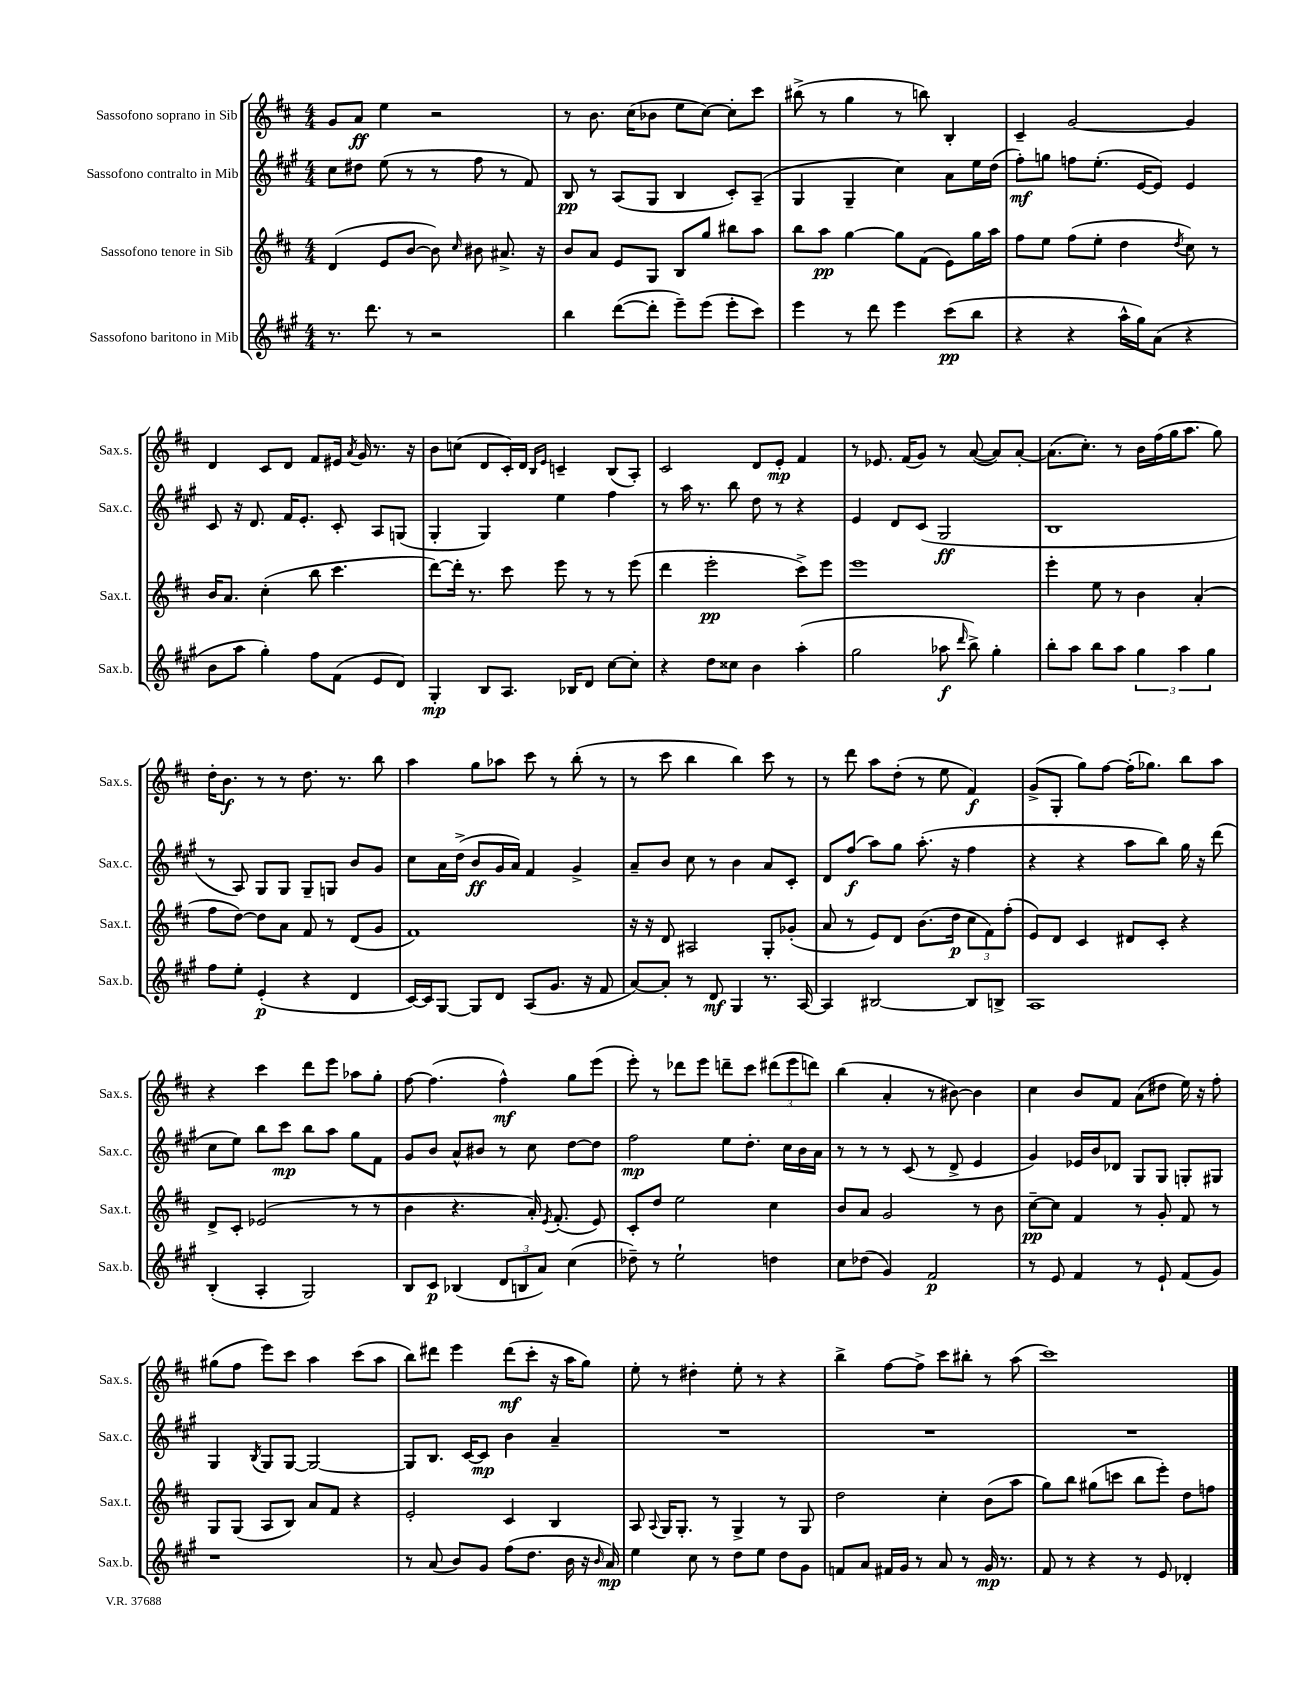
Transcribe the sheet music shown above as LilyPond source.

<<
\new StaffGroup <<
\new Staff = "s0" \with { instrumentName = "Sassofono soprano in Sib" shortInstrumentName = "Sax.s." } {
    \clef treble \key d \major \numericTimeSignature \time 4/4
    \autoBeamOff g'8[ a'8]\ff e''4 r2 |
    r8 b'8. cis''16[( bes'8] e''8[ cis''8]~) cis''8[-. cis'''8] |
    bis''8->( r8 g''4 r8 b''8) b4-. |
    cis'4-- g'2~ g'4 |
    d'4 cis'8[ d'8] fis'8[ eis'16] \acciaccatura { a'8 } g'16 r8. r16 |
    b'8[ c''8]( d'8[ cis'16-.) d'16] \grace { b16[ e'16] } c'4-- b8[( a8]-.) |
    cis'2 d'8[ e'8]-.\mp fis'4 |
    r8 ees'8. fis'16[( g'8]) r8 a'8~( a'8[) a'8]~-. |
    a'8.[( cis''8.]-.) r8 b'16[ fis''16( g''16 a''8.] g''8) |
    d''16[-. b'8.]\f r8 r8 d''8. r8. b''8 |
    a''4 g''8[ aes''8] cis'''8 r8 b''8-.( r8 |
    r8 cis'''8 b''4 b''4) cis'''8 r8 |
    r8 d'''8 a''8[ d''8]-.( r8 e''8 fis'4\f) |
    g'8[->( g8]-. g''8[) fis''8]~ fis''16[-.( ges''8.]) b''8[ a''8] |
    r4 cis'''4 d'''8[ e'''8] aes''8[ g''8]-. |
    fis''8~ fis''4.( fis''4-^\mf) g''8[ e'''8]( |
    e'''8-.) r8 des'''8[ e'''8] d'''8[-- cis'''8] \tuplet 3/2 { dis'''8[( e'''8 d'''8]) } |
    b''4( a'4-. r8 bis'8~) bis'4 |
    cis''4 b'8[ fis'8] a'8[( dis''8] e''16) r16 fis''8-. |
    gis''8[( fis''8] e'''8[) cis'''8] a''4 cis'''8[( a''8] |
    b''8[) dis'''8] e'''4 dis'''8[\mf( cis'''8]-. r16 a''16[ g''8]) |
    e''8-. r8 dis''4-. e''8-. r8 r4 |
    b''4-> fis''8[~ fis''8]-> cis'''8[ bis''8]-. r8 a''8( |
    cis'''1) \bar "|." |
}
\new Staff = "s1" \with { instrumentName = "Sassofono contralto in Mib" shortInstrumentName = "Sax.c." } {
    \clef treble \key a \major \numericTimeSignature \time 4/4
    \autoBeamOff cis''8[ dis''8] e''8( r8 r8 fis''8 r8 fis'8) |
    b8\pp r8 a8[( gis8] b4 cis'8[-.) a8]--( |
    gis4 gis4-- cis''4) a'8[ e''16 d''16]( |
    fis''8[-.\mf) g''8] f''8[ e''8.]-.( e'16[~ e'8]) e'4 |
    cis'8 r16 d'8. fis'16[ e'8.]-. cis'8-. a8[ g8]( |
    gis4-. gis4) e''4 fis''4 |
    r8 a''16 r8. b''8 d''8 r8 r4 |
    e'4 d'8[ cis'8]( gis2\ff |
    b1 |
    r8 a8) gis8[ gis8] gis8[-- g8] b'8[ gis'8] |
    cis''8[ a'16 d''16]->( b'8[\ff gis'16 a'16]) fis'4 gis'4-> |
    a'8[-- b'8] cis''8 r8 b'4 a'8[ cis'8]-. |
    d'8[ fis''8]\f( a''8[) gis''8] a''8.-.( r16 fis''4 |
    r4 r4 a''8[ b''8]) gis''16 r16 d'''8( |
    cis''8[ e''8]) b''8[ cis'''8]\mp b''8[ a''8] gis''8[ fis'8] |
    gis'8[ b'8] a'8[-^ bis'8] r8 cis''8 d''8[~ d''8] |
    fis''2\mp e''8[ d''8.]-. cis''16[ b'16 a'16] |
    r8 r8 r8 cis'8( r8 d'8-> e'4 |
    gis'4) ees'16[ b'16 des'8] gis8[ gis8] g8[-. gis8] |
    gis4 \acciaccatura { b8 } gis8[ gis8]~ gis2~ |
    gis8[ b8.] cis'16[~ cis'8]\mp b'4 a'4-- |
    R1 |
    R1 |
    R1 \bar "|." |
}
\new Staff = "s2" \with { instrumentName = "Sassofono tenore in Sib" shortInstrumentName = "Sax.t." } {
    \clef treble \key d \major \numericTimeSignature \time 4/4
    \autoBeamOff d'4( e'8[ b'8]~ b'8) \grace { cis''16 } bis'8 ais'8.-> r16 |
    b'8[ a'8] e'8[ g8] b8[ g''8] bis''8[ a''8] |
    b''8[ a''8]\pp g''4~ g''8[ fis'8]( e'8[) g''16 a''16] |
    fis''8[ e''8] fis''8[( e''8]-. d''4 \acciaccatura { d''8 } cis''8) r8 |
    b'16[ a'8.] cis''4-.( b''8 cis'''4. |
    d'''8[~) d'''16]-. r8. cis'''8 e'''8 r8 r8 e'''8( |
    d'''4 e'''2-.\pp cis'''8[->) e'''8] |
    e'''1 |
    e'''4-. e''8 r8 b'4 a'4-.( |
    fis''8[ d''8]~) d''8[ a'8] fis'8 r8 d'8[( g'8] |
    fis'1) |
    r16 r16 d'8 ais2 g8[-. ges'8]-.( |
    a'8 r8 e'8[) d'8] b'8.[( d''16]\p \tuplet 3/2 { cis''8[ fis'8) fis''8]-.( } |
    e'8[) d'8] cis'4 dis'8[ cis'8]-. r4 |
    d'8[-> cis'8]-. ees'2( r8 r8 |
    b'4 r4. a'16-.) \acciaccatura { e'8 } fis'8.-.( e'8) |
    cis'8[-. d''8] e''2 cis''4 |
    b'8[ a'8] g'2 r8 b'8 |
    cis''8[~--\pp cis''8] fis'4 r8 g'8-. fis'8 r8 |
    g8[ g8]( a8[ b8]) a'8[ fis'8] r4 |
    e'2-. cis'4 b4 |
    a8 \appoggiatura { a8 } g16[ g8.]-. r8 g4-> r8 g8 |
    d''2 cis''4-. b'8[( a''8] |
    g''8[) b''8] gis''8[( c'''8] b''8[ e'''8]-.) d''8[ f''8] \bar "|." |
}
\new Staff = "s3" \with { instrumentName = "Sassofono baritono in Mib" shortInstrumentName = "Sax.b." } {
    \clef treble \key a \major \numericTimeSignature \time 4/4
    \autoBeamOff r8. d'''8. r8 r2 |
    b''4 d'''8[~( d'''8]-. e'''8[--) e'''8]( e'''8[-. cis'''8]) |
    e'''4 r8 d'''8 e'''4 cis'''8[\pp( b''8] |
    r4 r4 a''16[-^ gis''16) a'8]( r4 |
    b'8[ a''8] gis''4-.) fis''8[ fis'8]( e'8[ d'8]) |
    gis4-.\mp b8[ a8.] bes16[ d'8] cis''8[~ cis''8]-. |
    r4 d''8[ cisis''8] b'4 a''4-.( |
    gis''2 aes''8\f \grace { d'''16 } b''8->) gis''4-. |
    b''8[-. a''8] b''8[ a''8] \tuplet 3/2 { gis''4 a''4 gis''4 } |
    fis''8[ e''8]-. e'4-.\p( r4 d'4 |
    cis'16[~) cis'16 gis8]~ gis8[ d'8] a8[( gis'8.] r16 fis'8 |
    a'8[~) a'8]-. r8 d'8\mf gis4 r8. a16~ |
    a4 bis2~ bis8[ b8]-> |
    a1 |
    b4-.( a4-. gis2) |
    b8[ cis'8]\p bes4( \tuplet 3/2 { d'8[ b8 a'8]) } cis''4( |
    des''8--) r8 e''2-! d''4 |
    cis''8[ des''8]( gis'4) fis'2\p |
    r8 e'8 fis'4 r8 e'8-! fis'8[( gis'8]) |
    r1 |
    r8 a'8( b'8[) gis'8] fis''8[( d''8.] b'16 r16 \grace { b'16 } a'16\mp) |
    e''4 cis''8 r8 d''8[ e''8] d''8[ gis'8] |
    f'8[ a'8] fis'16[ gis'16] r8 a'8 r8 gis'16\mp r8. |
    fis'8 r8 r4 r8 e'8 des'4-. \bar "|." |
}
>>
>>
\layout { \context { \Score \remove "Bar_number_engraver" } }
